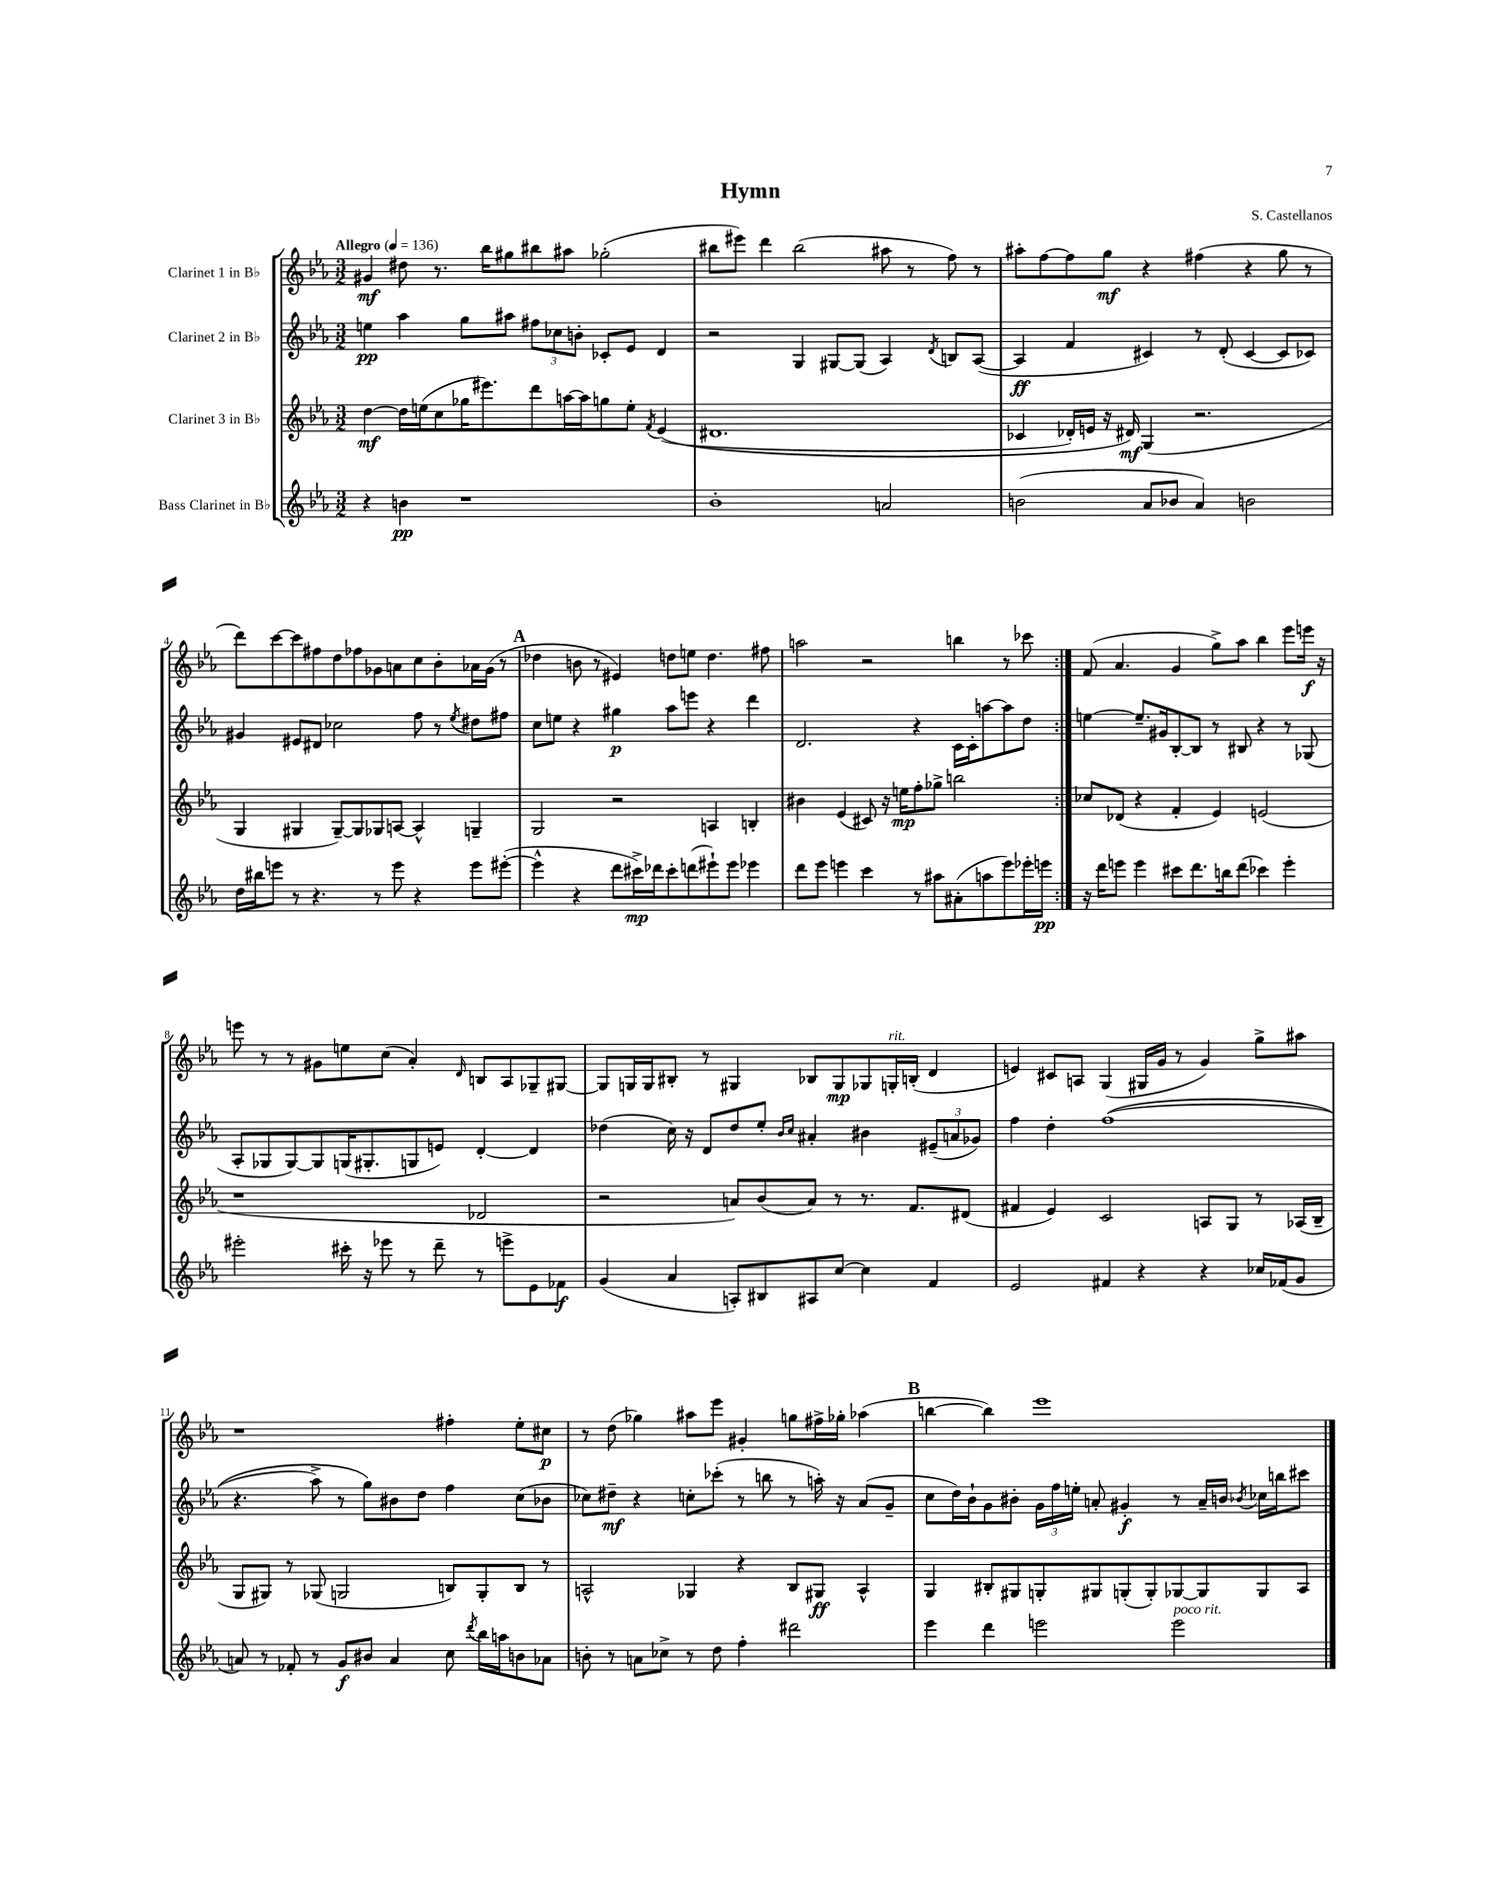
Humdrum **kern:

**kern	**dynam	**kern	**dynam	**kern	**dynam	**kern	**dynam
*part4	*part4	*part3	*part3	*part2	*part2	*part1	*part1
*staff4	*staff4	*staff3	*staff3	*staff2	*staff2	*staff1	*staff1
*I"Bass Clarinet in B♭	*	*I"Clarinet 3 in B♭	*	*I"Clarinet 2 in B♭	*	*I"Clarinet 1 in B♭	*
*clefG2	*	*clefG2	*	*clefG2	*	*clefG2	*
*k[b-e-a-]	*	*k[b-e-a-]	*	*k[b-e-a-]	*	*k[b-e-a-]	*
*M3/2	*	*M3/2	*	*M3/2	*	*M3/2	*
*MM136	*	*MM136	*	*MM136	*	*MM136	*
=1	=1	=1	=1	=1	=1	=1	=1
!	!	!	!	!	!	!LO:TX:a:B:t=Allegro	!
4r	.	[4dd\	mf	4een\	pp	4g#X/	mf
4bn\	pp	16dd\LL]	.	4aa-\	.	8dd#X\	.
.	.	(16een\J	.	.	.	.	.
.	.	8cc\	.	.	.	8.r	.
1r	.	16gg-X\K	.	8gg\L	.	.	.
.	.	8.eee#X\)	.	.	.	16bb-\KL	.
.	.	.	.	8aa#X\J	.	8gg#X\	.
.	.	8ddd\	.	12ff#X\L	.	8bb#X\	.
.	.	.	.	12cc-X\	.	.	.
.	.	[16aan\L	.	.	.	8aa#X\J	.
.	.	.	.	12bn'\J	.	.	.
.	.	16aa\J]	.	.	.	.	.
.	.	8ggn\	.	8c-X'/L	.	(2gg-X'\	.
.	.	8ee'\J	.	8e-/J	.	.	.
.	.	8qf/	.	.	.	.	.
.	.	((4e-/	.	4d/	.	.	.
=2	=2	=2	=2	=2	=2	=2	=2
1b-'	.	1.d#X	.	2r	.	8bb#X\L	.
.	.	.	.	.	.	8eee#X\J)	.
.	.	.	.	.	.	4ddd\	.
.	.	.	.	4G/	.	(2bb#\	.
.	.	.	.	[8G#X/L	.	.	.
.	.	.	.	(8G#/J]	.	.	.
2an/	.	.	.	4A-/)	.	8aa#X\	.
.	.	.	.	.	.	8r	.
.	.	.	.	8qd/	.	.	.
.	.	.	.	8Bn/L	.	8ff\)	.
.	.	.	.	([8A-/J	.	8r	.
=3	=3	=3	=3	=3	=3	=3	=3
(2bn\	.	4c-X/	.	4A-/]	ff	8aa#X'\L	.
.	.	.	.	.	.	[8ff\	.
.	.	16d-X'/LL)	.	4f/	.	8ff\]	.
.	.	16en/JJ	.	.	.	.	.
.	.	16r	.	.	.	8gg\J	mf
.	.	16d#X/)	mf	.	.	.	.
8a-/L	.	(4G/	.	4c#X/)	.	4r	.
8b-X/J	.	.	.	.	.	.	.
4a-/)	.	2.r	.	8r	.	(4ff#X\	.
.	.	.	.	(8d'/	.	.	.
2bn\	.	.	.	[4c#/	.	4r	.
.	.	.	.	8c#/L]	.	8gg\	.
.	.	.	.	8c-X/J)	.	8r	.
!!LO:LB:g=z
=4	=4	=4	=4	=4	=4	=4	=4
16dd\LL	.	4G/	.	4g#X/	.	8ddd\L)	.
16bb#X\J	.	.	.	.	.	.	.
8eeen\J	.	.	.	.	.	[8ccc\	.
8r	.	4G#X/	.	8e#X/L	.	8ccc\]	.
4.r	.	.	.	8d#X/J	.	8ff#X\	.
.	.	[8G#~/L)	.	2cc-X\	.	8dd\	.
.	.	8G#/]	.	.	.	8ff-X\	.
8r	.	8G-X/	.	.	.	8g-X\	.
8eee\	.	[8An/J	.	.	.	8an\	.
4r	.	4A^^/]	.	8ff\	.	8cc\	.
.	.	.	.	8r	.	8b-'\	.
.	.	.	.	8qee-/	.	.	.
8eee\L	.	4Gn~/	.	8dd#X\L	.	16a-X\L	.
.	.	.	.	.	.	(16g-\JJ	.
([8eee#X'\J	.	.	.	8ff#X\J	.	8r	.
!!LO:REH:place=s1:t=A
=5	=5	=5	=5	=5	=5	=5	=5
4eee#^^\]	.	2G/	.	8cc\L	.	4dd-X\	.
.	.	.	.	8een\J	.	.	.
4r	.	.	.	4r	.	8bn\	.
.	.	.	.	.	.	8r	.
8ddd\L	.	2r	.	4gg#X\	p	4e#X/)	.
16ccc#X^\L)	mp	.	.	.	.	.	.
16ddd-X\J	.	.	.	.	.	.	.
8ccc#'\	.	.	.	8aa-\L	.	8ddn\L	.
(8dddn\	.	.	.	8eeen\J	.	8een\J	.
8eee#X`\)	.	4An/	.	4r	.	4.dd\	.
8eee#\J	.	.	.	.	.	.	.
4eee-X\	.	4Bn'/	.	4ddd\	.	.	.
.	.	.	.	.	.	8ff#X\	.
=6	=6	=6	=6	=6	=6	=6	=6
8ddd\L	.	4b#X\	.	2.d/	.	2aan\	.
8eee-\J	.	.	.	.	.	.	.
4eeen\	.	(4e-/	.	.	.	.	.
4ccc\	.	8c#X/)	.	.	.	2r	.
.	.	16r	.	.	.	.	.
.	.	16een\KL	mp	.	.	.	.
8r	.	8ff'\	.	4r	.	.	.
8aa#X\L	.	8gg-X^\J	.	.	.	.	.
(8a#X'\	.	2bbn\	.	16c\LL	.	4bbn\	.
.	.	.	.	16c'\J	.	.	.
8aan\	.	.	.	[8aan\	.	.	.
8eee\)	.	.	.	8aa\]	.	8r	.
16eee-X'\L	.	.	.	8dd\J	.	8ccc-X\	.
16eeen\JJ	pp	.	.	.	.	.	.
=7:|!	=7:|!	=7:|!	=7:|!	=7:|!	=7:|!	=7:|!	=7:|!
16r	.	8cc-X/L	.	[4een\	.	(8f/	.
16ddd\KL	.	.	.	.	.	.	.
8eeen\J	.	(8d-X/J	.	.	.	4.a-/	.
4eee\	.	4r	.	8.ee~/L]	.	.	.
.	.	.	.	16g#X/k	.	.	.
8ccc#X\L	.	4f'/	.	[8B-'/	.	4g/	.
8.ddd\	.	.	.	8B-/J]	.	.	.
.	.	4e-/)	.	8r	.	8gg^\L)	.
16bbn\k	.	.	.	.	.	.	.
(8ddd\J	.	.	.	8B#X/	.	8aa-\J	.
4ccc-X\)	.	(2en/	.	4r	.	4bb-\	.
4eee'\	.	.	.	8r	.	8eee-\L	.
.	.	.	.	(8G-X/	.	16eeen\Jk	f
.	.	.	.	.	.	16r	.
!!LO:LB:g=z
=8	=8	=8	=8	=8	=8	=8	=8
2eee#X'\	.	1r	.	8A-'/L	.	8eeen\	.
.	.	.	.	8G-X/	.	8r	.
.	.	.	.	[8G-/)	.	8r	.
.	.	.	.	8G-/]	.	8g#X\L	.
16ccc#X'\	.	.	.	(16Gn/K	.	8een\	.
16r	.	.	.	8.G#X'/	.	.	.
8eee-X\	.	.	.	.	.	(8cc\J	.
8r	.	.	.	8Gn/	.	4a-'/)	.
8ddd~\	.	.	.	8en/J)	.	.	.
.	.	.	.	.	.	16qqd/	.
8r	.	2d-X/	.	[4d'/	.	8Bn/L	.
8eeen^\L	.	.	.	.	.	8A-/	.
8e-\	.	.	.	4d/]	.	8G-X~/	.
8f-X\J	f	.	.	.	.	[8G#X/J	.
=9	=9	=9	=9	=9	=9	=9	=9
(4g/	.	2r	.	(4dd-X\	.	8G#/L]	.
.	.	.	.	.	.	16Gn/L	.
.	.	.	.	.	.	16G/J	.
4a-/	.	.	.	16cc\)	.	8B#X'/J	.
.	.	.	.	16r	.	.	.
.	.	.	.	8d/L	.	8r	.
8An'/L)	.	8an/L)	.	8dd-/	.	4G#X/	.
8B#X/	.	(8b-/	.	8ee-'/J	.	.	.
.	.	.	.	16qqb-/LL	.	.	.
.	.	.	.	16qqcc/JJ	.	.	.
8A#X/	.	8a/J)	.	4a#X'/	.	8B-X/L	.
[8cc/J	.	8r	.	.	.	8G#/	mp
4cc\]	.	8.r	.	4b#X\	.	8G-X/	.
!	!	!	!	!	!	!LO:TX:a:i:t=rit.	!
.	.	.	.	.	.	16Gn'/L	.
.	.	8.f/L	.	.	.	(16Bn'/JJ	.
4f/	.	.	.	(12e#X~/L	.	4d/	.
.	.	.	.	12an/	.	.	.
.	.	(8d#X/J	.	.	.	.	.
.	.	.	.	12g-X/J)	.	.	.
=10	=10	=10	=10	=10	=10	=10	=10
2e-/	.	4f#X/	.	4ff\	.	4en/)	.
.	.	4e-/)	.	4dd'\	.	8c#X/L	.
.	.	.	.	.	.	8An/J	.
4f#X/	.	2c/	.	((1ff	.	(4G/	.
4r	.	.	.	.	.	16G#X/LL	.
.	.	.	.	.	.	16g/JJ	.
.	.	.	.	.	.	8r	.
4r	.	8An/L	.	.	.	4g/)	.
.	.	8G/J	.	.	.	.	.
16cc-X/LL	.	8r	.	.	.	8gg^\L	.
(16f-X/J	.	.	.	.	.	.	.
8g/J	.	(16A-X/LL	.	.	.	8aa#X\J	.
.	.	16B-~/JJ	.	.	.	.	.
!!LO:LB:g=z
=11	=11	=11	=11	=11	=11	=11	=11
8an/)	.	8G/L	.	4.r	.	1r	.
8r	.	8G#X/J)	.	.	.	.	.
8f-X'/	.	8r	.	.	.	.	.
8r	.	(8G-X/	.	8aa-^\)	.	.	.
8g/L	f	2Gn/	.	8r	.	.	.
8b#X/J	.	.	.	8gg\L)	.	.	.
4a/	.	.	.	8b#X\	.	.	.
.	.	.	.	8dd\J	.	.	.
8cc\	.	8Bn/L)	.	4ff\	.	4ff#X'\	.
8qddd/	.	.	.	.	.	.	.
16bb-\LL	.	8G'/	.	.	.	.	.
16aan\J	.	.	.	.	.	.	.
8bn\	.	8B/J	.	(8cc\L	.	8ee-'\L	.
8a-X\J	.	8r	.	8b-X\J	.	8cc#X\J	p
=12	=12	=12	=12	=12	=12	=12	=12
8bn'\	.	2An^^/	.	8cc-X\L)	.	8r	.
8r	.	.	.	8dd#X~\J	mf	(8dd\	.
8an\L	.	.	.	4r	.	4gg-X\)	.
8cc-X^\J	.	.	.	.	.	.	.
8r	.	4G-X/	.	8ccn'\L	.	8aa#X\L	.
8dd\	.	.	.	(8ccc-X'\J	.	8eee-\J	.
4ff'\	.	4r	.	8r	.	4g#X'/	.
.	.	.	.	8bbn\	.	.	.
2ddd#X\	.	8B-/L	.	8r	.	8ggn\L	.
.	.	8G#X/J	ff	16aan'\)	.	16ff#X^\L	.
.	.	.	.	16r	.	16gg-X'\JJ	.
.	.	4A^^/	.	(8a-/L	.	(4aa-X\	.
.	.	.	.	8g~/J	.	.	.
!!LO:REH:place=s1:t=B
=13	=13	=13	=13	=13	=13	=13	=13
4eee-\	.	4G/	.	8cc\L	.	[4bbn\	.
.	.	.	.	16dd\L)	.	.	.
.	.	.	.	16b-`\J	.	.	.
4ddd\	.	8B#X'/L	.	8g\	.	4bb\])	.
.	.	8G#X/	.	8b#X'\J	.	.	.
2eeen\	.	8Gn'/	.	24g\LL	.	1eee-	.
.	.	.	.	24ff\	.	.	.
.	.	.	.	24een'\JJ	.	.	.
.	.	8G#X/	.	8an'/	.	.	.
.	.	(8Gn'/	.	4g#X'/	f	.	.
.	.	8G'/)	.	.	.	.	.
!LO:TX:a:i:t=poco rit.	!	!	!	!	!	!	!
2eee\	.	[8G-X/	.	8r	.	.	.
.	.	8G-/]	.	16a~/LL	.	.	.
.	.	.	.	16bn/JJ	.	.	.
.	.	.	.	8qb-X/	.	.	.
.	.	8G-/	.	16cc-X\LL	.	.	.
.	.	.	.	16bbn\J	.	.	.
.	.	8A-/J	.	8ccc#X\J	.	.	.
==	==	==	==	==	==	==	==
*-	*-	*-	*-	*-	*-	*-	*-
